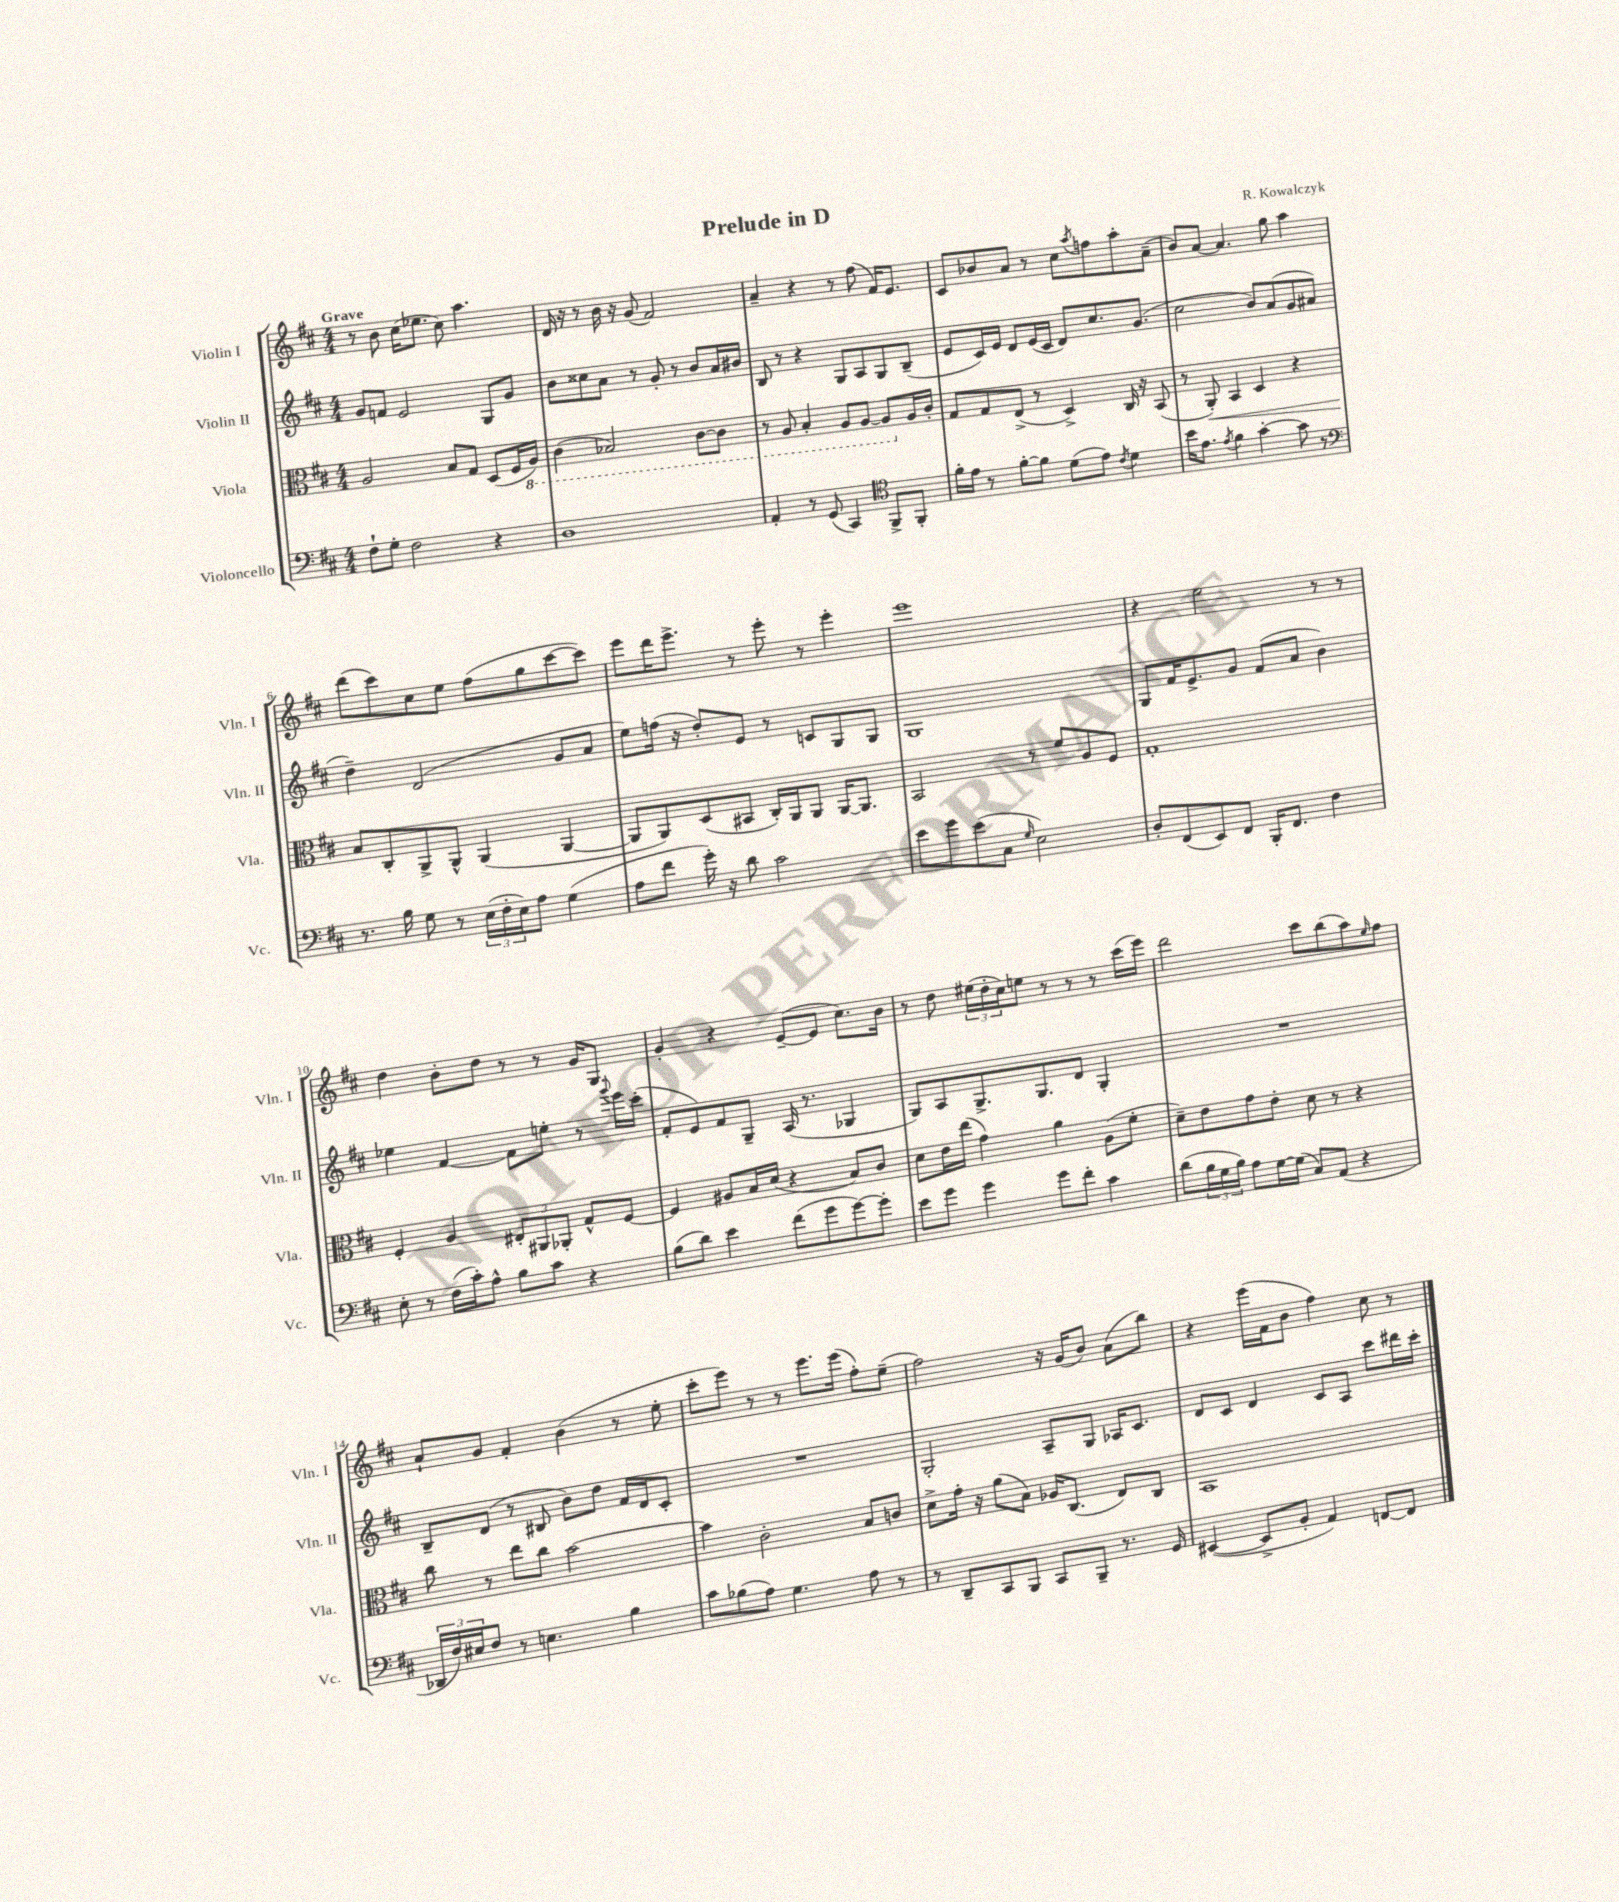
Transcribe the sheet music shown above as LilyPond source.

\header { title = "Prelude in D" composer = "R. Kowalczyk" }
<<
\new StaffGroup <<
\new Staff = "s0" \with { instrumentName = "Violin I" shortInstrumentName = "Vln. I" } {
    \clef treble \key d \major \numericTimeSignature \time 4/4 \tempo "Grave"
    r8 b'8 cis''16( ees''8. cis''8) a''4. |
    d'16 r16 r8 b'16 r16 g'8( fis'2) |
    a'4-- r4 r8 fis''8( fis'16) e'8. |
    cis'8 bes'8 a'8 r8 cis''8 \acciaccatura { a''8 } f''8 a''8-. a'8--( |
    b'8) a'8~ a'4. g''8 a''4 |
    d'''8( cis'''8) cis''8 e''8 fis''8( g''8 cis'''8~ cis'''8) |
    e'''8 d'''16 e'''8.-> r8 e'''8-. r8 e'''4-. |
    e'''1 |
    r4 e''2 r8 r8 |
    d''4 b'8-. d''8 r8 r8 g'16 g8. |
    g'4-. r4 e'8~--( e'8 cis''8.) b'16 |
    r8 d''8 \tuplet 3/2 { eis''16( d''16-. cis''16) } e''8 r8 r8 r8 cis'''16( e'''16) |
    d'''2 cis'''8 b''8( a''8) \grace { e''16 } fis''8 |
    a'8-! g'8 fis'4-. b'4( r8 e''8-. |
    cis'''8-. e'''8) r8 r8 e'''8. e'''16( fis''8-.) e''8--( |
    fis''2) r16 g'16( b'8) a'8( b''8) |
    r4 e'''16( fis'16 b'8 fis''4) cis''8 r8 \bar "|." |
}
\new Staff = "s1" \with { instrumentName = "Violin II" shortInstrumentName = "Vln. II" } {
    \clef treble \key d \major \numericTimeSignature \time 4/4
    g'8 f'8 e'2 g8 g'8 |
    b'8 cisis''8 a'8 r8 g'8-. r8 b'8 a'16 bis'16 |
    b8 r8 r4 g8 a8 g8 b8--( |
    e'8 cis'16) e'16 d'8 e'16( cis'16 d'8) cis''8. g'8.( |
    cis''2 b'8) a'8( g'8 ais'8 |
    d''4--) d'2( g'8 a'8 |
    e''8) f''16( r16 d''8-.) e'8 r8 c'8 g8 g8 |
    g1 |
    g8 fis'16 e'8.-> g'8 fis'8( a'8 b'4) |
    ees''4 fis'4~ fis'8 e''8-. r8 \appoggiatura { g'''8 } e'''16 cis'''16-.( |
    fis'8-. e'8) fis'8 g8-- a16( r8. ges4 |
    g8) a8 g8.-> g8. d'8 g4-. |
    R1 |
    b8-- d'8( r8 bis8 b'8) d''8 fis'16 d'16 cis'8-. |
    R1 |
    g2-. a8-- g8 aes16 cis'8. |
    d'8 cis'8 d'4 cis'8 a8 cis'''8 dis'''16 cis'''16-. \bar "|." |
}
\new Staff = "s2" \with { instrumentName = "Viola" shortInstrumentName = "Vla." } {
    \clef alto \key d \major \numericTimeSignature \time 4/4
    a2 b8 g8 d8( fis16 \ottava #-1 a,16) |
    cis4( bes,2) cis8~ cis8 |
    r8 a,8 b,4-. a,8 a,8~ a,8 \ottava #0 a16 cis'16-. |
    g8 g8 e8->( r8 d4->) cis16 r16 b,8( |
    r8 a,8-.\<) b,4 d4 r4 |
    b8\! cis8-. a,8-> a,8-^ a,4( a,4~ |
    a,8 a,8) d8( bis,8 cis16-.) a,16 a,8 a,16~ a,8. |
    b,2 r8 fis'8 a8 fis8 |
    g1-. |
    fis4-. a4 \tuplet 3/2 { eis8-. ais,8 aes,8-. } g8-^ fis8~ |
    fis4 ais8 b16 d'16( r4 b8) cis'8 |
    d'8 e'16 e''16( g'4) a'4 a8( fis'8-. |
    d'8--) e'8 g'8 e'8-. d'8 r8 r4 |
    cis''8 r8 e''8 cis''8 b'2~ |
    b'4 cis'2-. b8 c'8 |
    d'8-> g'16-. r16 a'8( b8) aes16 cis8.( e8) cis8 |
    b,1 \bar "|." |
}
\new Staff = "s3" \with { instrumentName = "Violoncello" shortInstrumentName = "Vc." } {
    \clef bass \key d \major \numericTimeSignature \time 4/4
    fis8-! g8-. fis2 r4 |
    d1 |
    a,4-. r8 g,8( cis,4) \clef tenor fis,8-> fis,8-. |
    fis'16-. e'16 r8 fis'8~-. fis'8 d'8( e'8) \acciaccatura { cis'8 } d'4 |
    b'16 e'8. \acciaccatura { e'8 } fis'4 g'4~-. g'8 r8 |
    \clef bass r8. b16 g8 r8 \tuplet 3/2 { e16( fis16-. e16) } a8 g4( |
    a8 fis'8 g'16-.) r16 d'8 cis'2 |
    e'8 g'8 e'8( cis8 \grace { g16 } e2) |
    d8-. fis,8( e,8) fis,8 b,,16-. fis,8. fis4 |
    e8-. r8 fis16( cis'16-.) a8-^ b8 cis'8 r4 |
    b8( d'8) e'4 fis'8( g'8 g'8~) g'8-. |
    e'8 g'8 g'4 g'8 fis'8-. cis'4 |
    d'8( \tuplet 3/2 { b16 g16 b16) } a8 g16~ g16( cis8) a,8( r4 |
    \tuplet 3/2 { des,16 fis16) eis16 } fis8 r8 e4. b4 |
    cis'8 bes8( a8) g4. a8 r8 |
    r8 d,8-- cis,8 b,,8 cis,8 b,,8-- r8. g,16 |
    eis,4~( eis,8-> b,8-. a,4) f,8~ f,8 \bar "|." |
}
>>
>>
